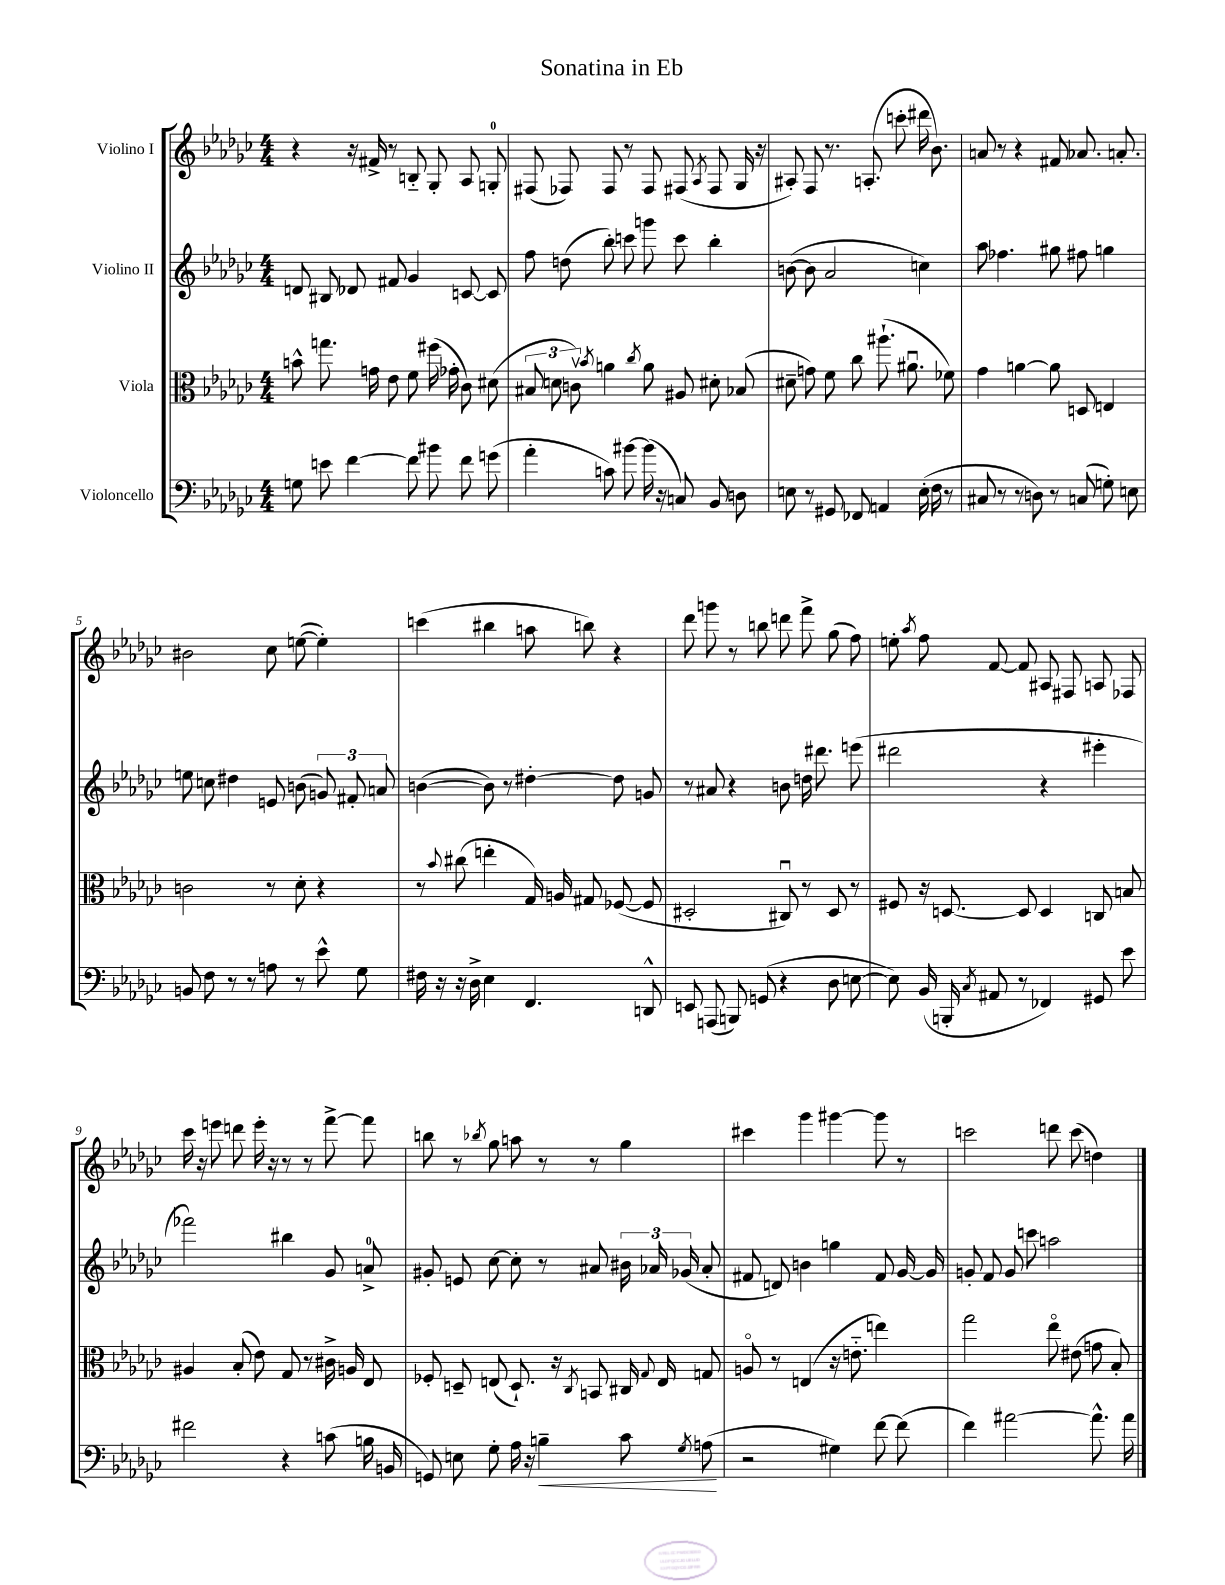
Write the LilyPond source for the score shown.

\header { title = "Sonatina in Eb" }
<<
\new StaffGroup <<
\new Staff = "s0" \with { instrumentName = "Violino I" } {
    \clef treble \key ges \major \numericTimeSignature \time 4/4
    \autoBeamOff r4 r16 fis'16-> r8 b8-_ ges8-. aes8 g8-0-. |
    fis8( fes8) fes8 r8 fes8 fis8( \acciaccatura { aes8 } fis8 ges16 r16 |
    ais8-.) f8 r8. a8.-.( c'''8-. dis'''16 bes'8.) |
    a'8 r8 r4 fis'8 aes'8. a'8.-. |
    bis'2 ces''8 e''8~( e''4-.) |
    c'''4( bis''4 a''8 b''8) r4 |
    des'''8 g'''8 r8 b''8 d'''8 f'''8-> ges''8( f''8) |
    e''8-. \acciaccatura { aes''8 } f''8 f'8~ f'8 ais8 fis8 a8 fes8 |
    ces'''16 r16 e'''8 d'''8 e'''16-. r16 r8 r8 f'''8~-> f'''8 |
    b''8 r8 \acciaccatura { bes''8 } ges''8 a''8 r8 r8 ges''4 |
    cis'''4 ges'''4 gis'''4~ gis'''8 r8 |
    c'''2 d'''8 c'''8( d''4) \bar "|." |
}
\new Staff = "s1" \with { instrumentName = "Violino II" } {
    \clef treble \key ges \major \numericTimeSignature \time 4/4
    \autoBeamOff d'8 bis8 des'8 fis'8 ges'4 c'8~ c'8 |
    f''8 d''8( bes''8-.) c'''8 g'''8 c'''8 bes''4-. |
    b'8~( b'8 aes'2 c''4) |
    aes''8 fes''4. gis''8 fis''8 g''4 |
    e''8 c''8 dis''4 e'8 b'8( \tuplet 3/2 { g'8) fis'8-. a'8 } |
    b'4~( b'8) r8 dis''4~-. dis''8 g'8 |
    r8 ais'8 r4 b'8 d''16 dis'''8. e'''8( |
    dis'''2 r4 eis'''4-. |
    fes'''2) bis''4 ges'8 a'8-0-> |
    gis'8-. e'8 ces''8~ ces''8-. r8 ais'8 \tuplet 3/2 { bis'16 aes'16 ges'16( } aes'8-. |
    fis'8 d'8) b'4 g''4 fis'8 ges'16~ ges'16 |
    g'8-. f'8 g'8 c'''8 a''2 \bar "|." |
}
\new Staff = "s2" \with { instrumentName = "Viola" } {
    \clef alto \key ges \major \numericTimeSignature \time 4/4
    \autoBeamOff b'8-^ g''8. g'16 ees'8 f'8 fis''16( ges'16-. ces'8) dis'8( |
    \tuplet 3/2 { bis8 d'8 c'8\upbow) } \acciaccatura { bes'8 } a'4 \acciaccatura { ces''8 } a'8 ais8 dis'8-. bes8( |
    dis'8-- g'8) f'8 ces''8 ais''8.-!( ais'8.\downbow fes'8) |
    ges'4 a'4~ a'8 d8 e4 |
    c'2 r8 des'8-. r4 |
    r8 \appoggiatura { bes'8 } cis''8( e''4-. ges16) a16 gis8 fes8~( fes8 |
    dis2-. cis8\downbow) r8 dis8 r8 |
    fis8 r16 d8.~ d8 d4 c8 b8 |
    ais4 bes8-.( ees'8) ges8 r8 cis'16-> a16 ees8 |
    fes8-. d8-- e8( d8.-!) r16 \acciaccatura { ces8 } b,8 cis16 \appoggiatura { ges8 } e16 g8 |
    a8\flageolet r8 e4( r16 e'8.-_ e''4) |
    ges''2 ees''8\flageolet eis'8( g'8 bes8-.) \bar "|." |
}
\new Staff = "s3" \with { instrumentName = "Violoncello" } {
    \clef bass \key ges \major \numericTimeSignature \time 4/4
    \autoBeamOff g8 e'8 f'4~ f'8 bis'8 f'8 g'8( |
    aes'4-. c'8) bis'8~ bis'16( r16 c8) bes,8 d8 |
    e8 r8 gis,8 fes,8 a,4 e16-.( f16 r8 |
    cis8 r8 r8 d8) r8 c8( g8-.) e8 |
    b,8 f8 r8 r8 a8 r8 ees'8-^ ges8 |
    fis16 r16 r16 des16-> ees4 f,4. d,8-^ |
    e,8 a,,8( b,,8) g,8( r4 des8 e8~ |
    e8) bes,16( b,,16-. \acciaccatura { ces8 } ais,8 r8 fes,4) gis,8 ees'8 |
    fis'2 r4 c'8( b16 b,16 |
    g,8) e8 ges8-. aes16 r16 b4--\< ces'8 \acciaccatura { ges8 } a8\!( |
    r2 gis4) f'8~ f'8( |
    f'4) ais'2~ ais'8.-^ ais'16 \bar "|." |
}
>>
>>
